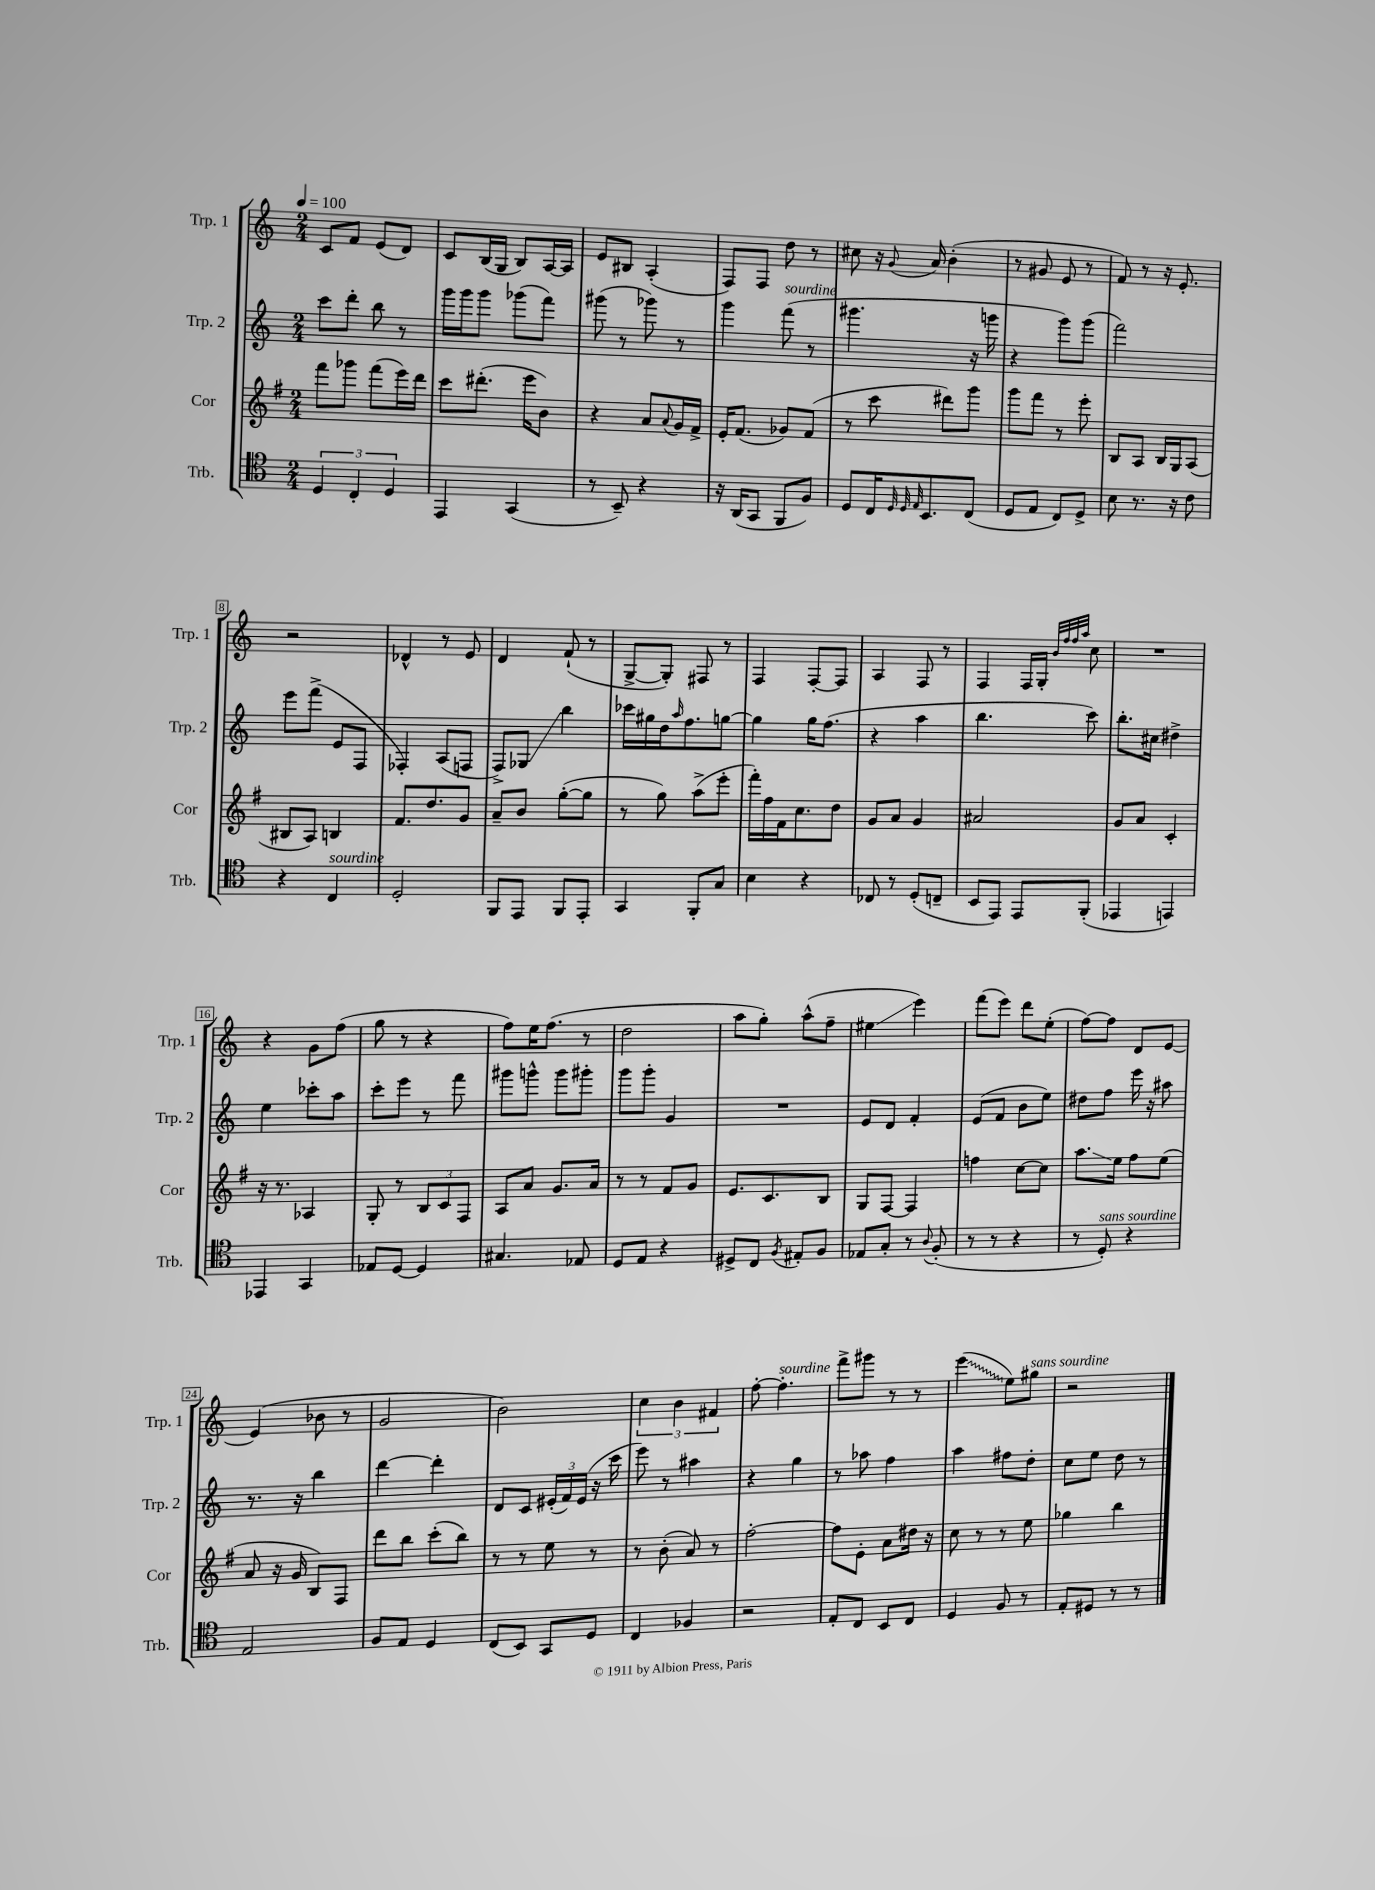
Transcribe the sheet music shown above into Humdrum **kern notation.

**kern	**kern	**kern	**kern
*staff4	*staff3	*staff2	*staff1
*clefC4	*clefG2	*clefG2	*clefG2
*k[]	*k[f#]	*k[]	*k[]
*M2/4	*M2/4	*M2/4	*M2/4
*MM100	*MM100	*MM100	*MM100
6D	8fff#	8ccc	8c
.	8ggg-	8ddd'	8f
6C'	.	.	.
.	(8fff#	8bb	(8e
6D	.	.	.
.	16eee)	8r	8d)
.	16ddd	.	.
=	=	=	=
4EE	8ccc	16ggg	8c
.	.	16ggg	.
.	(8.ddd#'	8ggg	(16B
.	.	.	16G
(4GG	.	(8ggg-	8B)
.	16eee	.	.
.	8b)	8fff)	[16A
.	.	.	16A]
=	=	=	=
8r	4r	(8ggg#	8e
8BB~)	.	8r	8B#
4r	8a	8ggg-)	(4A'
.	8qqa	.	.
.	16g	8r	.
.	16f#^	.	.
=	=	=	=
16r	16e'	4ggg	8F)
(16AA	(8.f#	.	.
8GG	.	.	8F
8FF	8g-)	(8fff	8dd
8F)	(8f#	8r	8r
=	=	=	=
8D	8r	4.ggg#	8cc#
16C	8ccc	.	16r
32qqD	.	.	.
32qqD	.	.	.
32qqE	.	.	8qqg
8.BB	.	.	16a
.	8ddd#)	.	(4b'
(8C	8ggg	16r	.
.	.	16ggg	.
=	=	=	=
8D	8ggg	4r	8r
8E	8fff#	.	8g#
8C)	8r	8ggg)	8e
8D^	8eee'	(8ggg	8r
=	=	=	=
8B	8B	2fff)	8f)
8.r	8A	.	8r
.	16B	.	16r
16r	16G	.	8.e'
8c	(8A	.	.
=	=	=	=
4r	8B#	8eee	2r
.	8A)	(8fff^	.
4C	4B	8e	.
.	.	8F	.
=	=	=	=
2D'	8.f#	4F-')	4d-^^
.	8.dd	.	.
.	.	(8A	8r
.	8g	8F	8e
=	=	=	=
8FF	8a~	8F^)	4d
8EE	8b	8G-	.
8FF	([8gg'	4bb	(8f`
8EE'	8gg]	.	8r
=	=	=	=
4GG	8r	16ccc-	[8G^
.	.	16gg#	.
.	8gg)	16dd	8G'])
.	.	16qqaa	.
.	.	8.ff	.
8FF'	(8aa^	.	8F#
8G	8eee'	[8gg	8r
=	=	=	=
4B	16fff#')	4gg]	4F
.	16ff#	.	.
.	16f#	.	.
.	8.cc	.	.
4r	.	16gg	[8F'
.	.	(8.ff	.
.	8dd	.	8F]
=	=	=	=
8C-	8g	4r	4A
8r	8a	.	.
(8D'	4g	4aa	8F
8C~	.	.	8r
=	=	=	=
8BB	2a#	4.bb	4F
8EE)	.	.	.
8EE	.	.	16F
.	.	.	16G'
.	.	.	32qqb
.	.	.	32qqff
.	.	.	32qqff
.	.	.	32qqaa
(8FF'	.	8ccc)	8cc
=	=	=	=
4EE-	8g	8.bb'	2r
.	8a	.	.
.	.	16cc#	.
4EE)	4c'	4dd#^	.
=	=	=	=
4EE-	16r	4ee	4r
.	8.r	.	.
4GG	4A-	8ccc-'	8g
.	.	8aa	(8ff
=	=	=	=
8E-	8G'	8ccc'	8gg
[8D	8r	8eee	8r
4D]	12B	8r	4r
.	12c	.	.
.	.	8fff	.
.	12F#	.	.
=	=	=	=
4.G#	8A	8ggg#	8ff)
.	8a	8ggg^^	16ee
.	.	.	(8.ff
.	8.g	8ggg	.
8E-	.	8ggg#'	8r
.	16a	.	.
=	=	=	=
8D	8r	8ggg	2dd
8E	8r	8ggg'	.
4r	8f#	4g	.
.	8g	.	.
=	=	=	=
8D#^	8.e	2r	8aa
8C	.	.	8gg')
.	8.c	.	.
8qF	.	.	.
8E#'	.	.	(8aa^^
8F	8B	.	8ff~
=	=	=	=
8E-	8G	8e	4ee#
8G'	[8F#	8d	.
8r	4F#]	4f'	4eee)
8qqA	.	.	.
(8F'	.	.	.
=	=	=	=
8r	4ff	(8e	(8fff
8r	.	8f	8eee)
4r	[8cc	8b	8ddd
.	8cc]	8ee)	(8ee'
=	=	=	=
8r	8.aa	8dd#	[8ff)
8D')	.	8ff	8ff]
.	16ee	.	.
4r	8ff#	16eee	8d
.	.	16r	.
.	(8ee	8aa#	[8e
=	=	=	=
2E	8a	8.r	(4e]
.	16r	.	.
.	16g	16r	.
.	8B)	4bb	8b-
.	8F#	.	8r
=	=	=	=
8F	8ddd	[4ddd	2g
8E	8bb	.	.
4D	(8ccc'	4ddd']	.
.	8bb)	.	.
=	=	=	=
(8C	8r	8d	2b)
8BB)	8r	8c	.
8GG	8ee	(24e#'	.
.	.	24f)	.
.	.	(24e#	.
8D	8r	16r	.
.	.	16ccc	.
=	=	=	=
4C	8r	8eee)	6cc
.	(8b'	8r	.
.	.	.	6b
4F-	8a)	4aa#	.
.	.	.	6f#
.	8r	.	.
=	=	=	=
2r	[2ff#'	4r	[8ff'
.	.	.	4.ff']
.	.	4gg	.
=	=	=	=
8E'	8ff#]	8r	8fff^
8C	8e'	8aa-	8ggg#
8BB	8a	4ff	8r
8C	16dd#	.	8r
.	16r	.	.
=	=	=	=
4D	8cc	4aa	(4eee
.	8r	.	.
8F	8r	8ff#	8ee)
8r	8ee	8dd'	8gg#
=	=	=	=
8E'	4gg-	8cc	2r
8D#	.	8ee	.
8r	4bb	8dd	.
8r	.	8r	.
==	==	==	==
*-	*-	*-	*-
